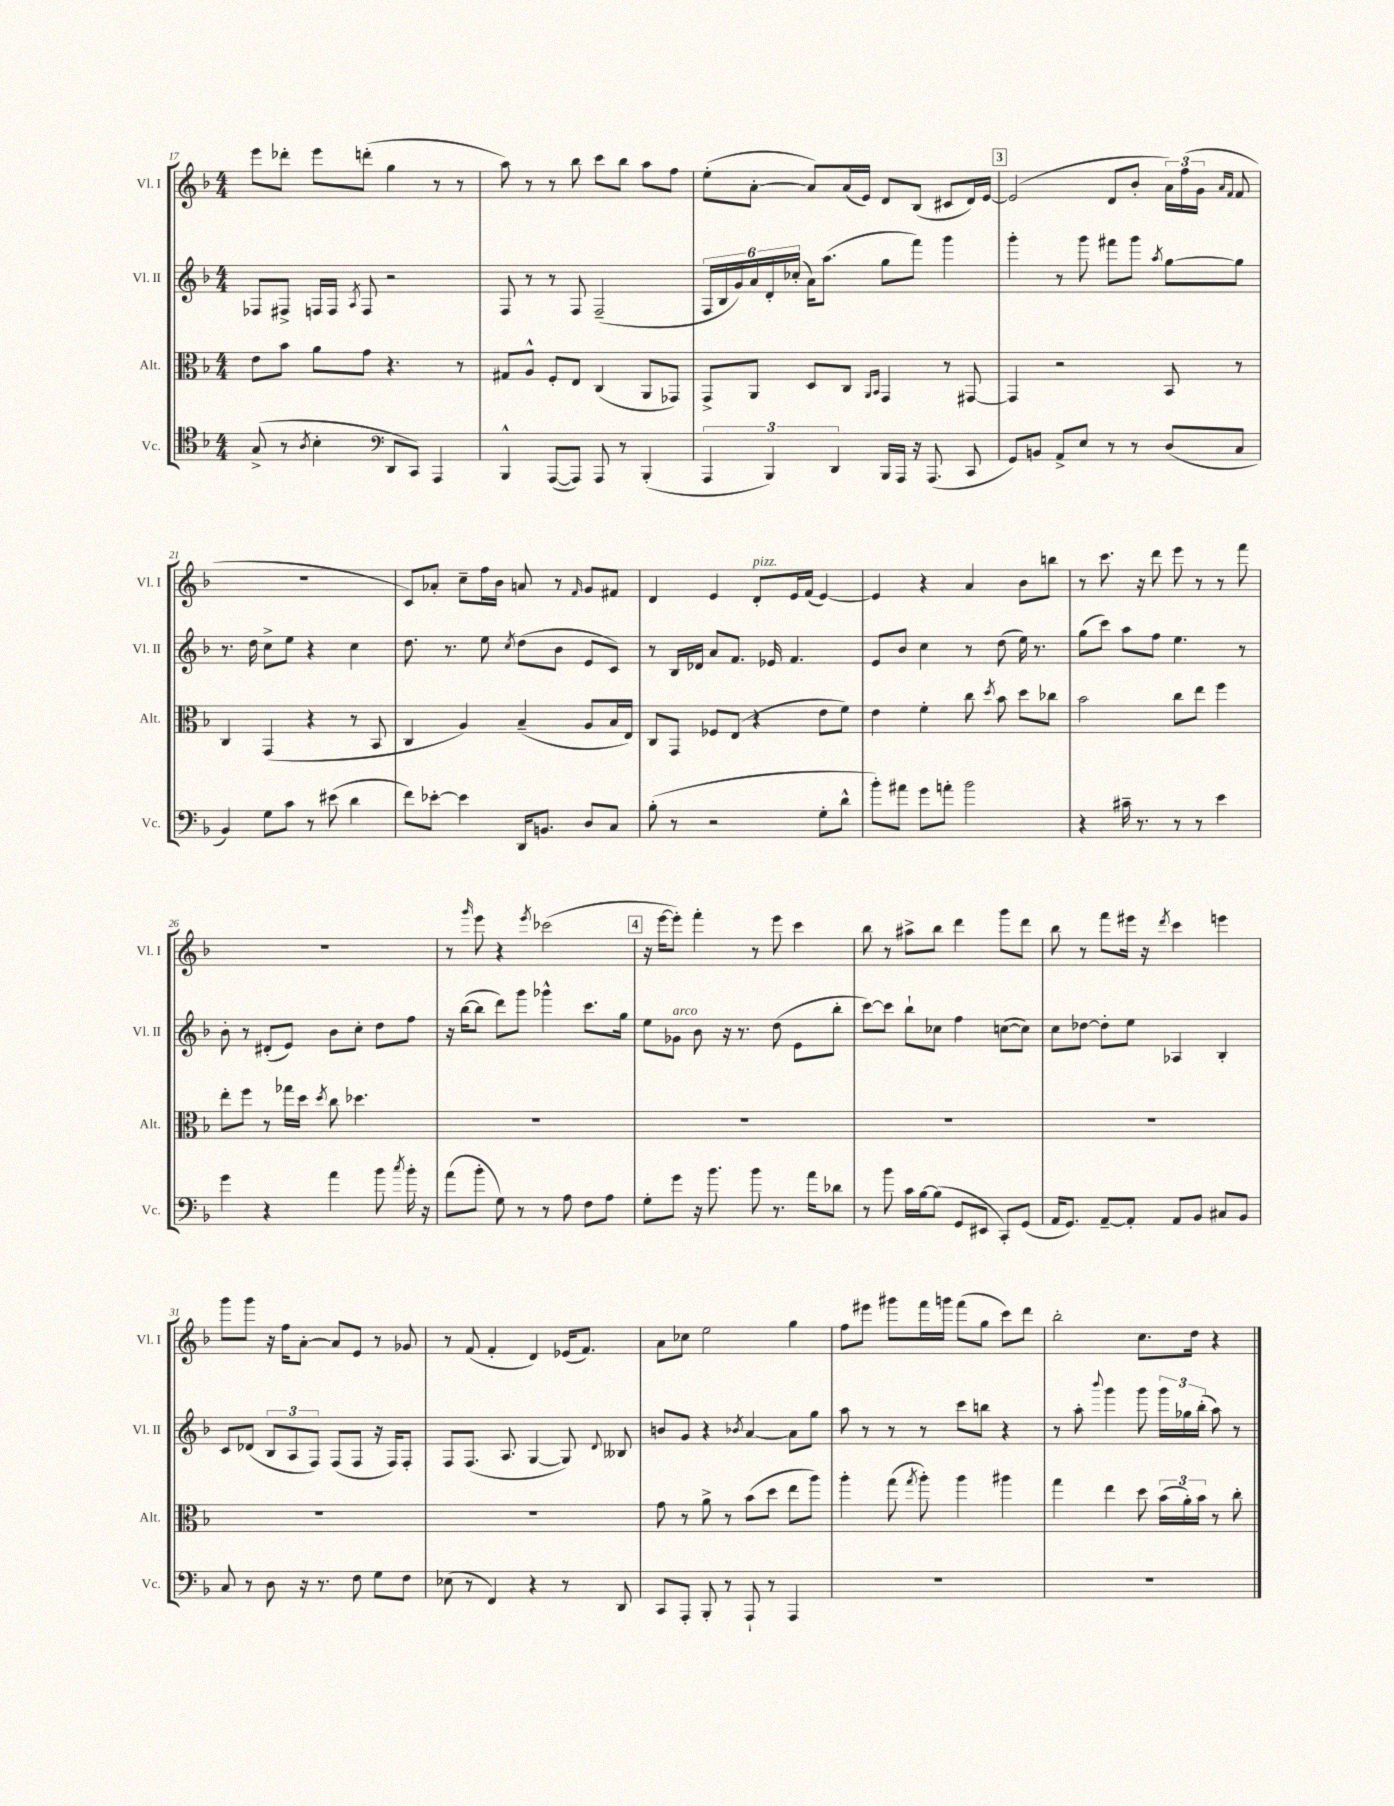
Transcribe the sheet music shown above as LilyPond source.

<<
\new StaffGroup <<
\new Staff = "s0" \with { instrumentName = "Vl. I" shortInstrumentName = "Vl. I" } {
    \clef treble \key f \major \numericTimeSignature \time 4/4
    \autoBeamOff e'''8[ des'''8]-. e'''8[ d'''8]-.( g''4 r8 r8 |
    a''8) r8 r8 bes''8 c'''8[ bes''8] a''8[ f''8] |
    e''8[-.( a'8]~-. a'8[) a'16( e'16]) d'8[ bes8]( cis'8[ d'16) e'16]~ |
    \mark \markup { \box "3" } e'2( d'8[ bes'8]-. \tuplet 3/2 { a'16[) f''16( g'16] } \grace { a'16[ f'16] } f'8 |
    R1 |
    c'8[) aes'8]-. c''8[-- f''16 bes'16] a'8 r8 \grace { f'16 } g'8[ fis'8] |
    d'4 e'4 d'8[-.^\markup { \italic "pizz." } e'16 f'16]( e'4~) |
    e'4 r4 a'4 bes'8[ b''8] |
    r8 c'''8. r16 d'''8 e'''8 r8 r8 f'''8 |
    R1 |
    r8 \grace { g'''16 } e'''8 r4 \acciaccatura { e'''8 } ces'''2( |
    \mark \markup { \box "4" } r16 e'''16[~ e'''8]-.) f'''4-. r8 e'''8 c'''4 |
    bes''8 r8 ais''8[-> bes''8] d'''4 g'''8[ d'''8] |
    bes''8 r8 f'''8[ eis'''16] r16 \acciaccatura { d'''8 } c'''4 e'''4 |
    g'''8[ g'''8] r16 f''16[ a'8]~-. a'8[ e'8] r8 ges'8 |
    r8 f'8( f'4-. d'4) ees'16[( f'8.]) |
    a'8[ ces''8] e''2 g''4 |
    f''8[ eis'''8] gis'''8[ f'''16 g'''16] f'''8[( g''8] c'''8[) d'''8] |
    bes''2-. c''8.[ d''16] r4 \bar "|." |
}
\new Staff = "s1" \with { instrumentName = "Vl. II" shortInstrumentName = "Vl. II" } {
    \clef treble \key f \major \numericTimeSignature \time 4/4
    \autoBeamOff fes8[ fis8]-> f16[ f16] \acciaccatura { a8 } f8 r2 |
    f8 r8 r8 f8 f2--( |
    \tuplet 6/4 { f16[ bes16 g'16) a'16 d'16-. ces''16]-.( } a'16[) a''8.]( g''8[ f'''8]) g'''4 |
    \mark \markup { \box "3" } g'''4-. r8 g'''8 fis'''8[ g'''8] \acciaccatura { a''8 } g''8[~ g''8] |
    r8. d''16 c''8[-> e''8] r4 c''4 |
    d''8. r8. e''8 \acciaccatura { c''8 } d''8[( bes'8] e'8[ c'8]) |
    r8 bes16[ des'16] a'8[ f'8.] ees'16 f'4. |
    e'8[ bes'8] c''4 r8 d''8( e''16) r8. |
    g''8[( c'''8]) a''8[ f''8] e''4. r8 |
    bes'8-. r8 dis'8[-.( e'8]) bes'8[ c''8]-. d''8[ f''8] |
    r16 bes''16[~( bes''8] d'''8[) g'''8] ges'''4-^ c'''8.[ g''16] |
    \mark \markup { \box "4" } e''8[ ges'8]^\markup { \italic "arco" } bes'8 r16 r8. d''8( e'8[ bes''8]-. |
    c'''8[~) c'''8] bes''8[-! ces''8] f''4 c''8[~( c''8]) |
    c''8[ des''8]~ des''8[-. e''8] aes4 bes4-. |
    c'8[ des'8]( \tuplet 3/2 { bes8[ a8 f8]) } f8[( f8] r16 f16[) f8]-. |
    f8[ f8.]( a8. g4~ g8) \appoggiatura { d'8 } beses8 |
    b'8[ g'8] r4 \acciaccatura { bes'8 } a'4~ a'8[ g''8] |
    a''8 r8 r8 r8 c'''8[ b''8] r4 |
    r8 a''8-. \appoggiatura { bes'''8 } g'''4 g'''8 \tuplet 3/2 { g'''16[ ges''16 bes''16]-.( } a''8) r8 \bar "|." |
}
\new Staff = "s2" \with { instrumentName = "Alt." shortInstrumentName = "Alt." } {
    \clef alto \key f \major \numericTimeSignature \time 4/4
    \autoBeamOff e'8[ bes'8] a'8[ g'8] r4. r8 |
    gis8[ a8]-^ f8[-. e8] c4( a,8[ ges,8]) |
    g,8[-> a,8] d8[ c8] \grace { a,16[ bes,16] } g,4 r8 gis,8~ |
    \mark \markup { \box "3" } gis,4 r2 bes,8 r8 |
    c4 g,4( r4 r8 bes,8 |
    c4 a4) bes4--( a8[ bes16 e16]) |
    c8[ g,8] fes8[ e8]( r4 e'8[ f'8]) |
    e'4 f'4-. c''8 \acciaccatura { d''8 } bes'8 d''8[ ces''8] |
    bes'2 c''8[ e''8] f''4 |
    e''8[-. f''8] r8 ges''16[ d''16] \acciaccatura { d''8 } c''8 des''4. |
    R1 |
    \mark \markup { \box "4" } R1 |
    R1 |
    R1 |
    R1 |
    R1 |
    g'8 r8 a'8-> r8 bes'8[( d''8] e''8[ a''8]) |
    a''4-. g''8( \acciaccatura { g''8 } a''8-.) a''4 ais''4 |
    g''4 e''4 d''8 \tuplet 3/2 { bes'16[( a'16-.) bes'16] } r8 c''8-. \bar "|." |
}
\new Staff = "s3" \with { instrumentName = "Vc." shortInstrumentName = "Vc." } {
    \clef tenor \key f \major \numericTimeSignature \time 4/4
    \autoBeamOff g8->( r8 \acciaccatura { a8 } bes4-. \clef bass d,8[ c,8]) a,,4 |
    bes,,4-^ a,,8[~( a,,8]) a,,8 r8 bes,,4-.( |
    \tuplet 3/2 { a,,4 bes,,4) d,4 } bes,,16[ a,,16] r16 a,,8.( c,8 |
    \mark \markup { \box "3" } g,8[) b,8] a,8[-> e8] r8 r8 d8[( c8] |
    bes,4) g8[ c'8] r8 eis'8( d'4 |
    f'8[) ees'8]~-. ees'4 d,16[ b,8.] d8[ c8] |
    bes8-.( r8 r2 g8[-. d'8]-^ |
    bes'8[-.) ais'8] g'8[ a'8]-. bes'2 |
    r4 cis'16-- r8. r8 r8 e'4 |
    g'4 r4 a'4 bes'8 \acciaccatura { c''8 } bes'16-. r16 |
    a'8[( bes'8]-. g8) r8 r8 a8 f8[ a8] |
    \mark \markup { \box "4" } g8[-. g'8] r16 bes'8. bes'8 r8. a'16[ des'8] |
    r8 bes'8 c'16[ bes16~ bes8]( g,8[ eis,8] c,8[-.) g,8]( |
    a,16[ g,8.]) a,8[~-- a,8]-. a,8[ bes,8] cis8[ bes,8] |
    c8 r8 d8 r16 r8. f8 g8[ f8] |
    ees8( r8 f,4) r4 r8 d,8 |
    c,8[ a,,8]-. bes,,8-. r8 a,,8-! r8 a,,4 |
    R1 |
    R1 \bar "|." |
}
>>
>>
\layout { \context { \Score currentBarNumber = #17 } }
